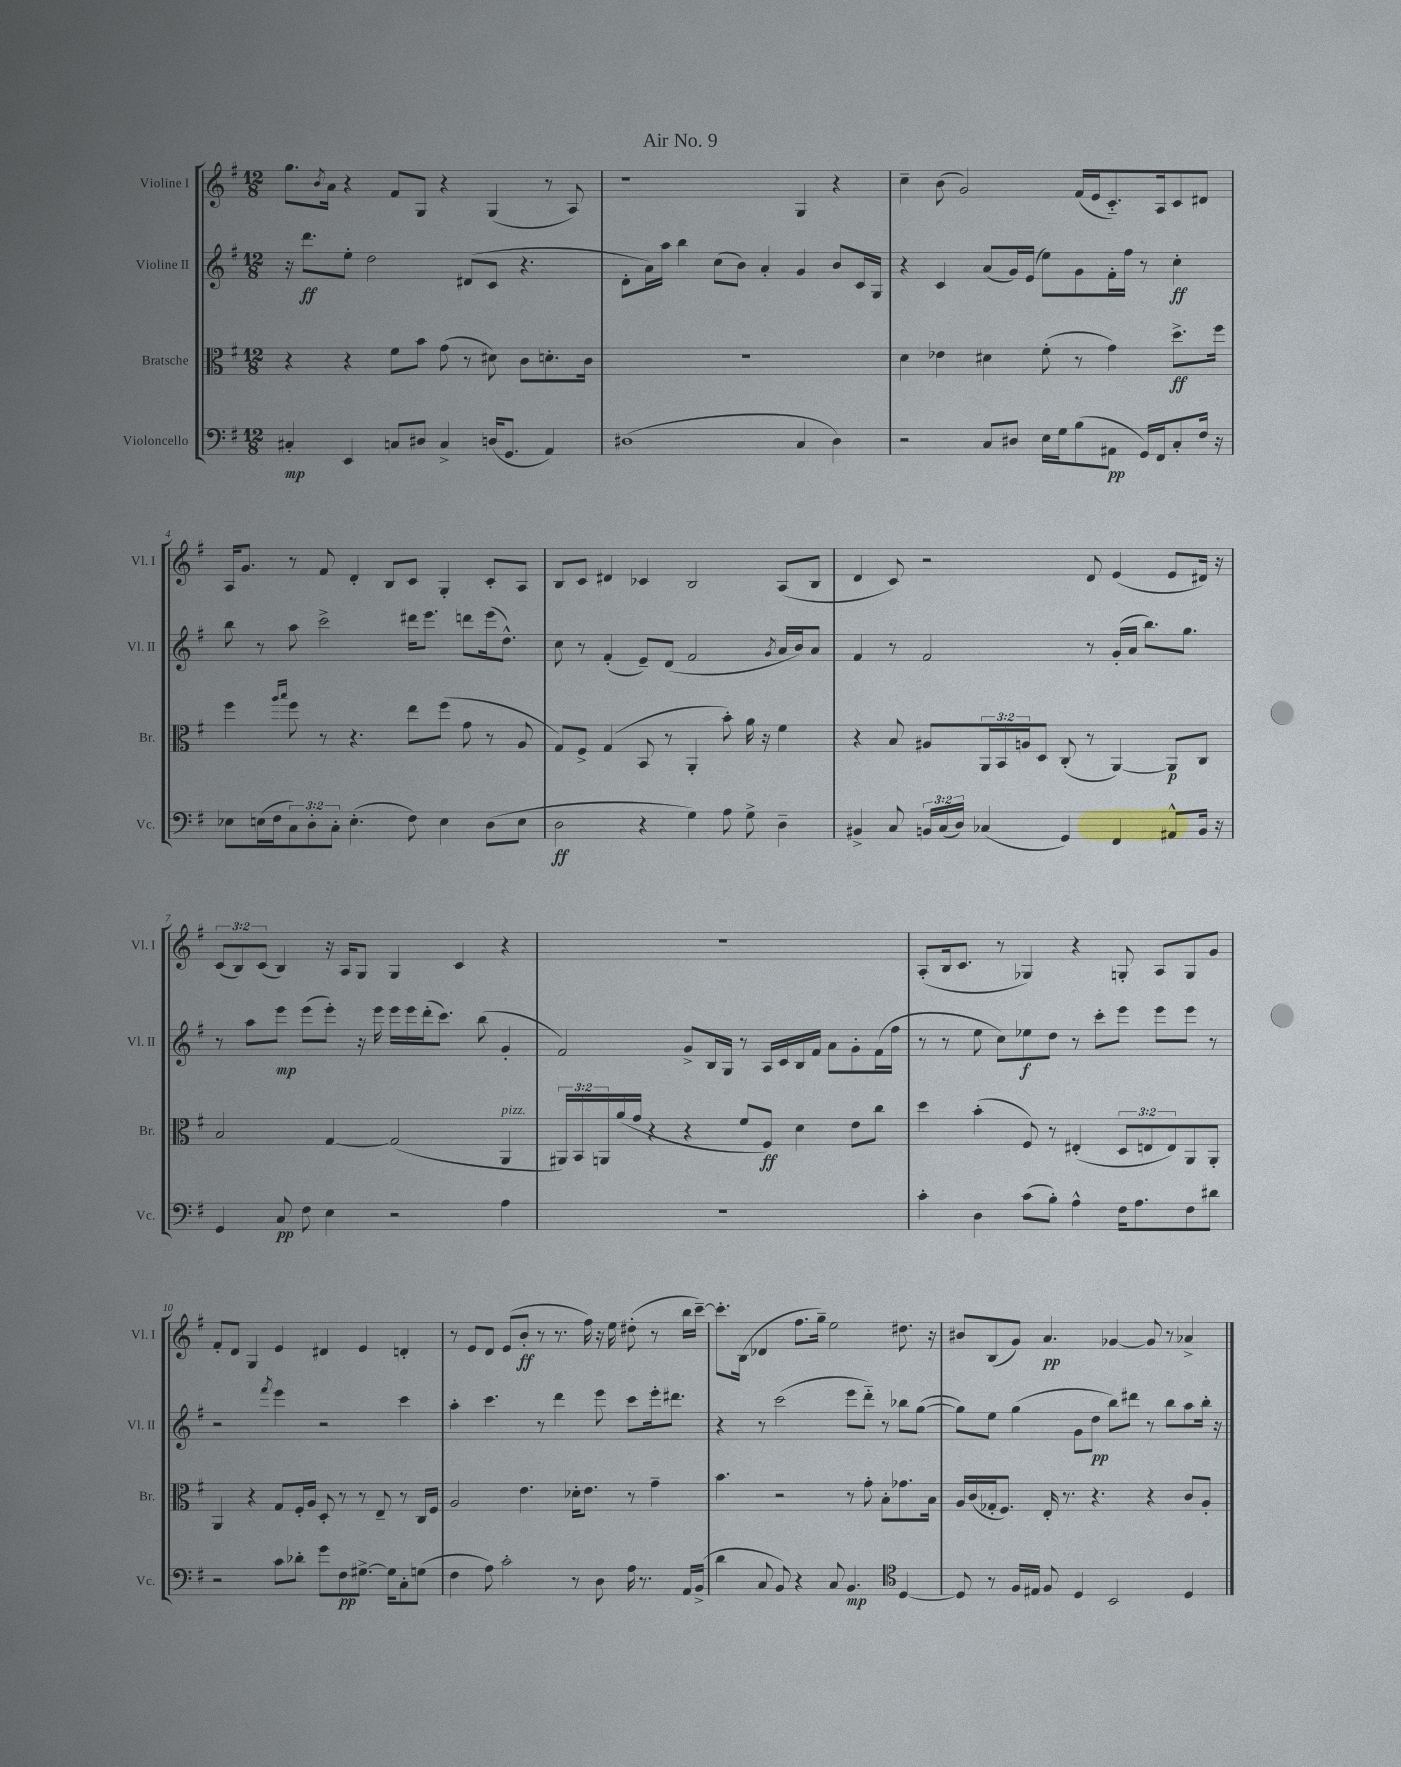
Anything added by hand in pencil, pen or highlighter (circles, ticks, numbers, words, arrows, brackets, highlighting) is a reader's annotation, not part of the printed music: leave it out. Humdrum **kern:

**kern	**dynam	**kern	**dynam	**kern	**dynam	**kern	**dynam
*part4	*part4	*part3	*part3	*part2	*part2	*part1	*part1
*staff4	*staff4	*staff3	*staff3	*staff2	*staff2	*staff1	*staff1
*I"Violoncello	*	*I"Bratsche	*	*I"Violine II	*	*I"Violine I	*
*I'Vc.	*	*I'Br.	*	*I'Vl. II	*	*I'Vl. I	*
*clefF4	*	*clefC3	*	*clefG2	*	*clefG2	*
*k[f#]	*	*k[f#]	*	*k[f#]	*	*k[f#]	*
*M12/8	*	*M12/8	*	*M12/8	*	*M12/8	*
=1	=1	=1	=1	=1	=1	=1	=1
4C#X'/	mp	4r	.	16r	.	8.gg\L	.
.	.	.	.	8.ddd\L	ff	.	.
.	.	.	.	.	.	8qb/	.
.	.	.	.	.	.	16a\Jk	.
4EE/	.	4r	.	8ee'\J	.	4r	.
.	.	.	.	2dd\	.	.	.
8Cn/L	.	8f#\L	.	.	.	8f#/L	.
8D#X/J	.	8b\J	.	.	.	8G/J	.
4C^/	.	(8g\	.	.	.	4r	.
.	.	8r	.	(8d#X/L	.	.	.
(16Dn/KL	.	8d#X\)	.	8c/J	.	(4G/	.
8.GG/J	.	.	.	.	.	.	.
.	.	8c\L	.	4.r	.	.	.
4AA/)	.	8.dn'\	.	.	.	8r	.
.	.	.	.	.	.	8A/)	.
.	.	16c\Jk	.	.	.	.	.
=2	=2	=2	=2	=2	=2	=2	=2
(1D#X	.	1.r	.	8d'\L	.	1r	.
.	.	.	.	16a\L)	.	.	.
.	.	.	.	16aa\JJ	.	.	.
.	.	.	.	4bb\	.	.	.
.	.	.	.	(8cc\L	.	.	.
.	.	.	.	8b\J)	.	.	.
.	.	.	.	4a'/	.	.	.
4C/	.	.	.	4g/	.	4G/	.
4D#\)	.	.	.	8b/L	.	4r	.
.	.	.	.	16c/L	.	.	.
.	.	.	.	16G/JJ	.	.	.
=3	=3	=3	=3	=3	=3	=3	=3
2r	.	4d\	.	4r	.	4cc~\	.
.	.	4e-X\	.	4c/	.	(8b\	.
.	.	.	.	.	.	2g/)	.
8C/L	.	4d#X\	.	(8a/L	.	.	.
8D#X/J	.	.	.	16g/L)	.	.	.
.	.	.	.	(16e/JJ	.	.	.
16E\LL	.	(8f#'\	.	8ee\L)	.	.	.
16G\J	.	.	.	.	.	.	.
(8B\	.	8r	.	8g\	.	(16f#/LL	.
.	.	.	.	.	.	16e/J	.
8AA#X\J	pp	4g\)	.	16f#'\L	.	8.c/)	.
.	.	.	.	16ff#\JJ	.	.	.
16GG/LL)	.	.	.	8r	.	.	.
16FF#/J	.	.	.	.	.	16A/k	.
8C'/	.	8.dd^\L	ff	4cc'\	ff	8c/	.
16F#/Jk	.	.	.	.	.	8d#X/J	.
16r	.	16ff#\Jk	.	.	.	.	.
!!LO:LB:g=z
=4	=4	=4	=4	=4	=4	=4	=4
8E-X\L	.	4ff#\	.	8bb\	.	16A/KL	.
.	.	.	.	.	.	8.g/J	.
(16En\L	.	.	.	8r	.	.	.
16F#\J	.	.	.	.	.	.	.
.	.	16qqaa/LL	.	.	.	.	.
.	.	16qqbb/JJ	.	.	.	.	.
12C\)	.	8ff#\	.	8aa\	.	8r	.
12D'\	.	.	.	.	.	.	.
.	.	8r	.	2ccc^\	.	8f#/	.
12C'\J	.	.	.	.	.	.	.
(4.E'\	.	4.r	.	.	.	4d'/	.
.	.	.	.	.	.	8B/L	.
8F#\)	.	8ee\L	.	16ddd#X\KL	.	8c/J	.
.	.	.	.	8.eee\J	.	.	.
4E\	.	(8ff#\J	.	.	.	4G'/	.
.	.	8g\	.	8dddn\L	.	.	.
(8D\L	.	8r	.	(16eee\k	.	8c'/L	.
.	.	.	.	8.dd^^\J)	.	.	.
8E\J	.	8A/	.	.	.	8A/J	.
=5	=5	=5	=5	=5	=5	=5	=5
2D\	ff	8G/L)	.	8cc\	.	8B/L	.
.	.	8F#^/J	.	8r	.	8c/J	.
.	.	(4G/	.	(4f#'/	.	4d#X/	.
4r	.	8BB/	.	8e~/L)	.	4c-X/	.
.	.	8r	.	(8d/J	.	.	.
4G\)	.	4AA'/	.	2f#/	.	2B/	.
8A\	.	8b'\)	.	.	.	.	.
8G^\	.	16a\	.	.	.	.	.
.	.	16r	.	.	.	.	.
.	.	.	.	8qg/	.	.	.
4D~\	.	4f#\	.	16a/LL	.	(8A/L	.
.	.	.	.	16b/J)	.	.	.
.	.	.	.	8a/J	.	8B/J	.
=6	=6	=6	=6	=6	=6	=6	=6
4BB#X^/	.	4r	.	4f#/	.	4d/	.
8C/	.	8B/	.	8r	.	8c/)	.
24BBn/LL	.	8A#X/L	.	2f#/	.	2r	.
(24C/	.	.	.	.	.	.	.
24D/JJ)	.	.	.	.	.	.	.
(4C-X/	.	24AA/L	.	.	.	.	.
.	.	24BB/	.	.	.	.	.
.	.	24An/J	.	.	.	.	.
.	.	8D/J	.	.	.	.	.
4GG/)	.	(8C'/	.	.	.	.	.
.	.	8r	.	8r	.	8d/	.
4FF#/	.	[4AA/)	.	(16g'/LL	.	(4e/	.
.	.	.	.	16a/JJ	.	.	.
.	.	.	.	8.bb\L)	.	.	.
8AA#X^^/L	.	8AA/L]	p	.	.	8e/L	.
.	.	.	.	8.gg\J	.	.	.
16BB/Jk	.	8C/J	.	.	.	16d#X/Jk)	.
16r	.	.	.	.	.	16r	.
!!LO:LB:g=z
=7	=7	=7	=7	=7	=7	=7	=7
4GG/	.	2B/	.	8r	.	(12c/L	.
.	.	.	.	.	.	12B/)	.
.	.	.	.	8aa\L	.	.	.
.	.	.	.	.	.	(12c/J	.
8C/	pp	.	.	8eee\J	mp	4B/)	.
8F#\	.	.	.	(8eee\L	.	.	.
4E\	.	[4G/	.	8eee'\J)	.	16r	.
.	.	.	.	.	.	16A/KL	.
.	.	.	.	16r	.	8G/J	.
.	.	.	.	16eee\	.	.	.
2r	.	(2G/]	.	16eee\LL	.	4G/	.
.	.	.	.	16eee\	.	.	.
.	.	.	.	(16ddd'\J	.	.	.
.	.	.	.	8.ccc\J)	.	.	.
.	.	.	.	.	.	4c/	.
.	.	.	.	(8bb\	.	.	.
!	!	!LO:TX:a:i:t=pizz.	!	!	!	!	!
4A\	.	4AA/	.	4g'/	.	4r	.
=8	=8	=8	=8	=8	=8	=8	=8
1.r	.	24AA#X/LL)	.	2f#/)	.	1.r	.
.	.	24BB/	.	.	.	.	.
.	.	24AAn/	.	.	.	.	.
.	.	(16a/	.	.	.	.	.
.	.	16g/JJ	.	.	.	.	.
.	.	4r	.	.	.	.	.
.	.	4r	.	8g^/L	.	.	.
.	.	.	.	16B/L	.	.	.
.	.	.	.	16G/JJ	.	.	.
.	.	8f#/L	.	8r	.	.	.
.	.	8F#/J)	ff	16A/LL	.	.	.
.	.	.	.	16c/	.	.	.
.	.	4d\	.	16B/	.	.	.
.	.	.	.	16f#/JJ	.	.	.
.	.	.	.	8a\L	.	.	.
.	.	8e\L	.	8g'\	.	.	.
.	.	8cc\J	.	(16f#\L	.	.	.
.	.	.	.	16ff#\JJ	.	.	.
=9	=9	=9	=9	=9	=9	=9	=9
4c'\	.	4dd\	.	8r	.	(8A'/L	.
.	.	.	.	8r	.	16B/k	.
.	.	.	.	.	.	8.c/J	.
4D\	.	(4b'\	.	8ee\	.	.	.
.	.	.	.	8cc\L)	.	8r	.
(8c\L	.	8F#/)	.	8ee-X\	f	4G-X/)	.
8B'\J)	.	8r	.	8dd\J	.	.	.
4A^^\	.	(4E#X'/	.	8r	.	4r	.
.	.	.	.	8ccc'\L	.	.	.
16F#\KL	.	12D/L	.	8eee\J	.	8Gn'/	.
8.A\	.	.	.	.	.	.	.
.	.	12En/	.	.	.	.	.
.	.	.	.	8eee\L	.	8A/L	.
.	.	12E/)	.	.	.	.	.
8F#\	.	8AA/	.	8eee\J	.	8G/	.
8d#X\J	.	8AA'/J	.	8r	.	8g/J	.
!!LO:LB:g=z
=10	=10	=10	=10	=10	=10	=10	=10
2r	.	4AA/	.	2r	.	8f#'/L	.
.	.	.	.	.	.	8d/J	.
.	.	4r	.	.	.	4G/	.
.	.	.	.	8qfff#/	.	.	.
8c\L	.	8G/L	.	4eee\	.	4e/	.
8d-X'\J	.	16F#'/L	.	.	.	.	.
.	.	16A/JJ	.	.	.	.	.
8g\L	.	8D'/	.	2r	.	4d#X/	.
8F#\	pp	8r	.	.	.	.	.
[8.G#X^\J	.	8r	.	.	.	4e/	.
.	.	8E~/	.	.	.	.	.
16G#\KL]	.	.	.	.	.	.	.
8C'\	.	8r	.	4ccc\	.	4dn'/	.
(8Gn\J	.	16C/LL	.	.	.	.	.
.	.	16F#/JJ	.	.	.	.	.
=11	=11	=11	=11	=11	=11	=11	=11
4F#\	.	2A/	.	4aa'\	.	8r	.
.	.	.	.	.	.	8e/L	.
8A\)	.	.	.	4.ccc\	.	8d/J	.
2c'\	.	.	.	.	.	(8e/L	.
.	.	4.e\	.	.	.	8b'/J	ff
.	.	.	.	8r	.	8r	.
.	.	.	.	4ddd\	.	8.r	.
8r	.	16d-X'\KL	.	.	.	.	.
.	.	8.e\J	.	.	.	16ff#\)	.
8D\	.	.	.	8eee\	.	16r	.
.	.	.	.	.	.	16ee\	.
16A\	.	8r	.	8ccc\L	.	(8dd#X'\	.
8.r	.	.	.	.	.	.	.
.	.	4g~\	.	16eee'\k	.	8r	.
.	.	.	.	8.ddd#X\J	.	.	.
16AA/LL	.	.	.	.	.	16bb\LL	.
(16BB^/JJ	.	.	.	.	.	[16ccc~\JJ)	.
=12	=12	=12	=12	=12	=12	=12	=12
4d\	.	4.b\	.	4r	.	8.ccc'\L]	.
.	.	.	.	.	.	(16B\Jk	.
8C/	.	.	.	8r	.	4d-X/	.
8BB/)	.	2r	.	(2ccc\	.	.	.
4r	.	.	.	.	.	8.ff#\L	.
.	.	.	.	.	.	16gg~\Jk)	.
8C/	.	.	.	.	.	2ee\	.
4.BB/	mp	8r	.	8eee\L	.	.	.
.	.	8g'\	.	8ddd\J)	.	.	.
.	.	8B'\L	.	8r	.	.	.
*clefC4	*	*	*	*	*	*	*
[4D/	.	8.g-X\	.	8bb-X\L	.	8.dd#X\	.
.	.	.	.	([8gg\J	.	.	.
.	.	16B\Jk	.	.	.	16r	.
=13	=13	=13	=13	=13	=13	=13	=13
8D/]	.	16A/LL	.	8gg\L])	.	8b#X/L	.
.	.	(16c/	.	.	.	.	.
8r	.	16G-X'/J	.	8ee\J	.	(8B/	.
.	.	8.F#/J)	.	.	.	.	.
16F#/LL	.	.	.	(4gg\	.	8g/J)	.
16E#X/JJ	.	.	.	.	.	.	.
8F#/	.	16E'/	.	.	.	4.a/	pp
.	.	8.r	.	.	.	.	.
4D/	.	.	.	8g\L	.	.	.
.	.	4.r	.	8dd\J	pp	.	.
2BB/	.	.	.	8bb\L)	.	[4g-X/	.
.	.	.	.	8ddd#X\J	.	.	.
.	.	4r	.	8r	.	8g-/]	.
.	.	.	.	8bb\L	.	8r	.
4D/	.	8c/L	.	8aa\	.	4a-X^/	.
.	.	8A'/J	.	16bb'\Jk	.	.	.
.	.	.	.	16r	.	.	.
==	==	==	==	==	==	==	==
*-	*-	*-	*-	*-	*-	*-	*-
